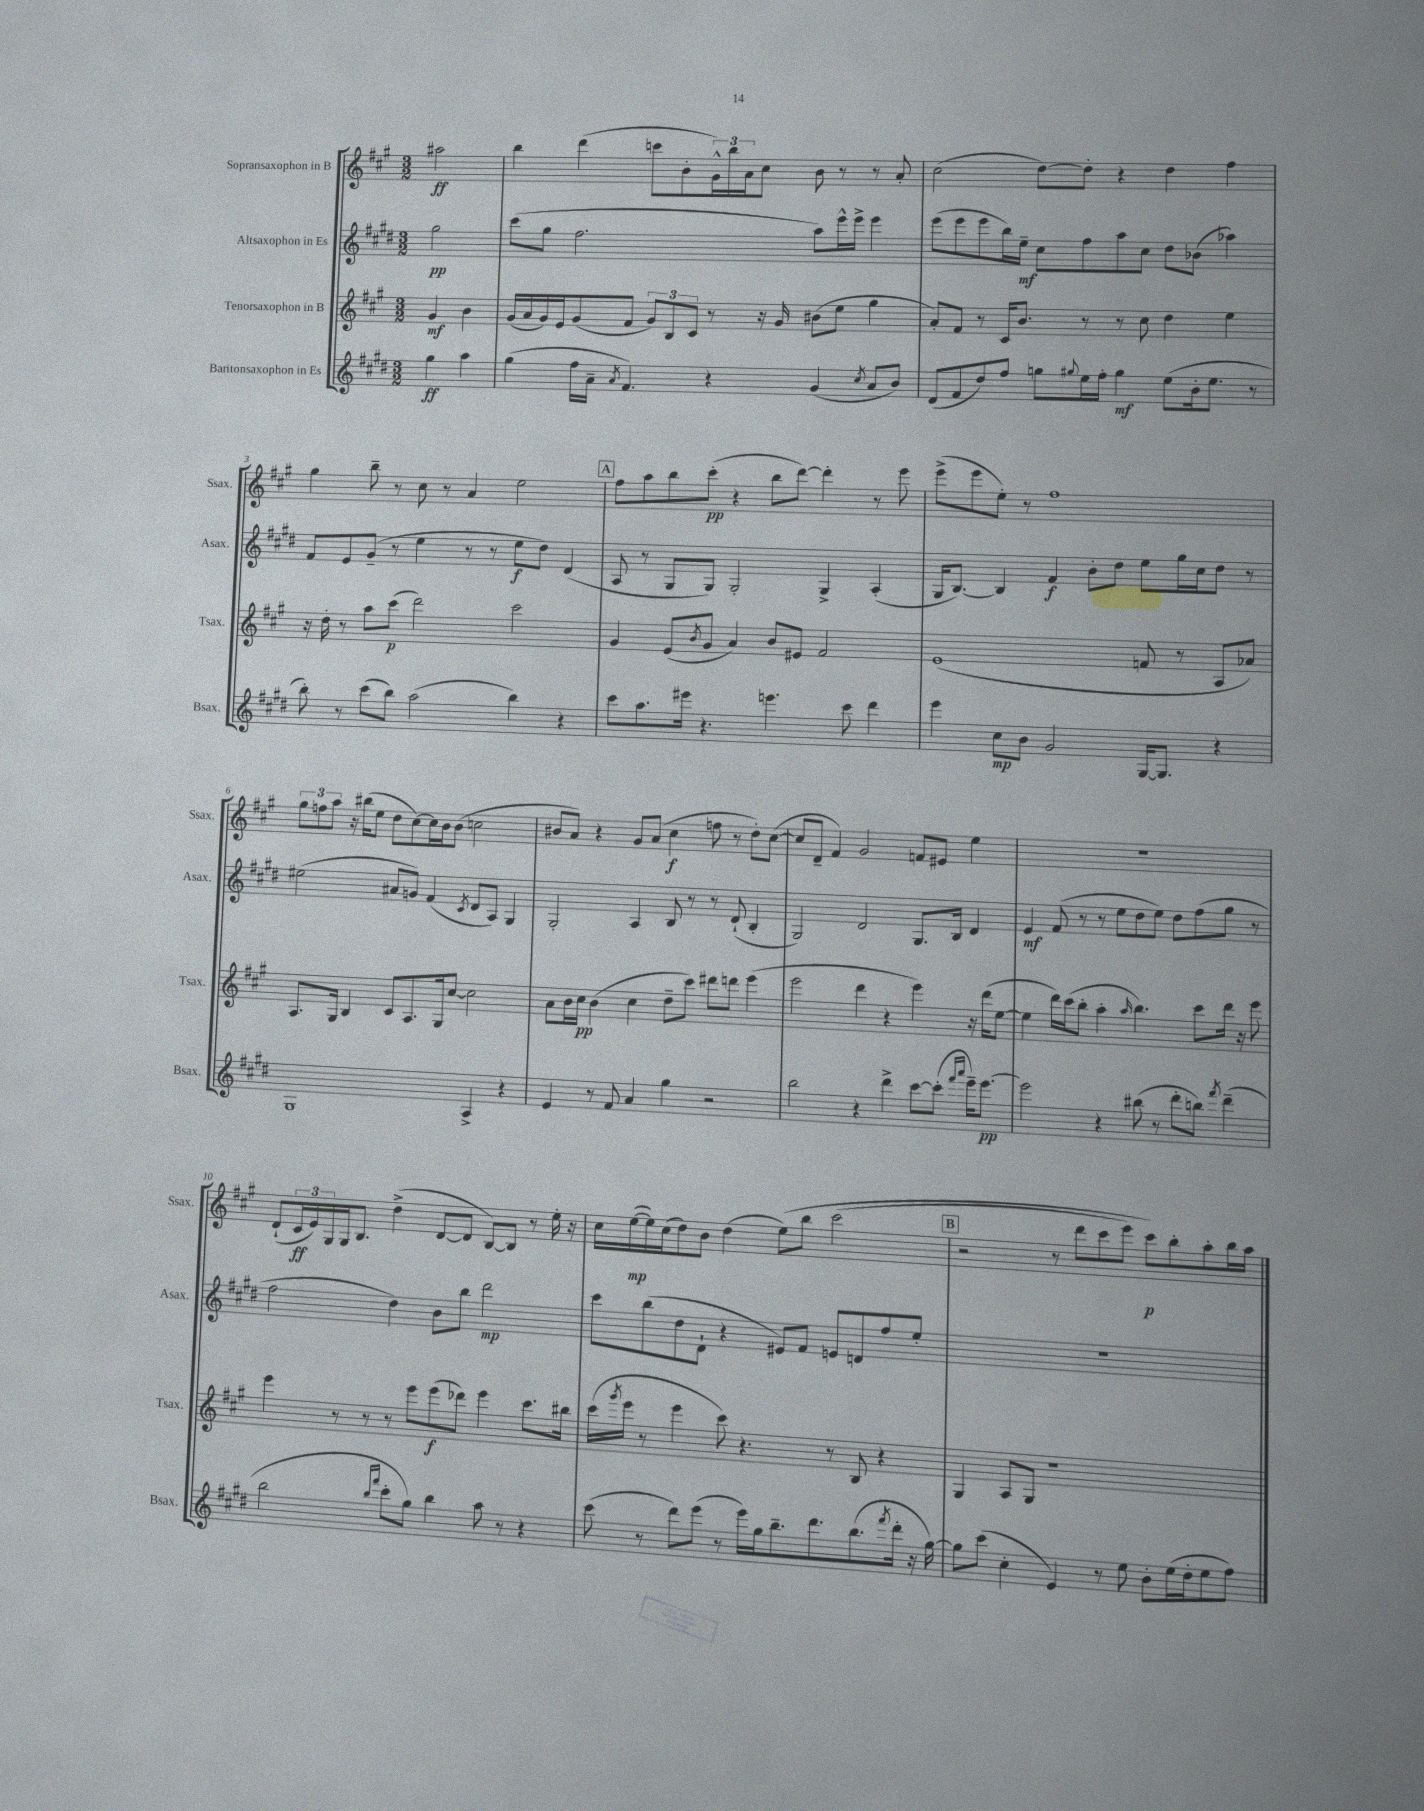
<<
\new StaffGroup <<
\new Staff = "s0" \with { instrumentName = "Sopransaxophon in B" shortInstrumentName = "Ssax." } {
    \clef treble \key a \major \numericTimeSignature \time 3/2 \partial 2
    ais''2\ff |
    b''4 d'''4( c'''8 b'8-. \tuplet 3/2 { gis'16-^) b''16 a'16 } cis''8 b'8 r8 r8 a'8-. |
    cis''2( d''8~) d''8-. r4 d''4 fis''4 |
    gis''4 b''8-- r8 cis''8 r8 a'4 e''2 |
    \mark \markup { \box "A" } fis''8 a''8 b''8 cis'''8-.\pp( r4 b''8 d'''8~) d'''4-. r8 e'''8 |
    e'''8->( e'''8 e''8-.) r8 fis''1 |
    \tuplet 3/2 { gis''8 f''8 a''8 } r16 bis''16( e''8 d''8 cis''8~) cis''16 b'16 b'8( c''2 |
    bis'8 a'8) r4 gis'8 a'8( cis''4\f f''8 r8 d''8-.) cis''8~( |
    cis''8 d'8-- fis'4) gis'2 f'8 eis'8 e''4 |
    R1. |
    d'8-!( \tuplet 3/2 { cis'16\ff e'16) gis16 } gis16 b8. d''4->( d'8~ d'8 b8~) b8 r8 e''16-. r16 |
    cis''16 e''16~\mp( e''16) cis''16( d''8) b'8 d''4( e''8)\( b''8 cis'''2( |
    \mark \markup { \box "B" } r2 r8 d'''8 cis'''8 e'''8) cis'''8\p\) b''8-. a''8-. b''16 a''16 \bar "|." |
}
\new Staff = "s1" \with { instrumentName = "Altsaxophon in Es" shortInstrumentName = "Asax." } {
    \clef treble \key e \major \numericTimeSignature \time 3/2 \partial 2
    gis''2\pp |
    cis'''8( gis''8 fis''2. a''8) e'''16-^ e'''16-> e'''4 |
    e'''8( e'''8 e'''8 b''16) e''16--\mf cis''8 fis''8 a''8 cis''8 dis''8 bes'8( aes''4) |
    fis'8 e'8 gis'8--( r8 e''4 r8 r8 e''8\f dis''8) dis'4( |
    \mark \markup { \box "A" } a8 r8 gis8 gis8) gis2-. gis4-> a4-.( |
    gis16 b8.~) b4 fis'4\f b'8-. dis''8 e''8 gis''16 cis''16 dis''8 r8 |
    eis''2( ais'8 g'8) fis'4( \acciaccatura { cis'8 } dis'8 a8) gis4 |
    gis2-. a4 b8 r8 r8 dis'8-!( b4-. |
    gis2) dis'2 gis8. b16 dis'4 |
    e'4\mf fis'8( r8 r8 e''8 dis''8 e''8) dis''8 fis''8( gis''8 r8 |
    fis''2 dis''4) b'8 b''8 dis'''2\mp |
    cis'''8 b''8( dis''8 dis'8-! r4 eis'8) fis'8 e'8 d'8 fis''8 e''8-. |
    \mark \markup { \box "B" } R1. \bar "|." |
}
\new Staff = "s2" \with { instrumentName = "Tenorsaxophon in B" shortInstrumentName = "Tsax." } {
    \clef treble \key a \major \numericTimeSignature \time 3/2 \partial 2
    gis'4\mf b'4 |
    gis'16( a'16 gis'16) e'16 gis'8( fis'8 \tuplet 3/2 { gis'8) b8 cis'8 } r8 r16 gis'16 bis'8( e''8 gis''4 |
    a'8-.) fis'8 r8 cis'16 b'8. r8 r8 cis''8 d''4 e''4 |
    r16 d''16-. r8 a''8 cis'''8\p( d'''2) cis'''2 |
    \mark \markup { \box "A" } gis'4 e'8( \acciaccatura { b'8 } gis'8 a'4) b'8 eis'8 fis'2 |
    e'1( f'8 r8 a8 aes'8) |
    a8. gis16 b4 cis'8 a8. gis16 cis''8~ cis''2 |
    a'8 b'16 cis''16\pp b'4( cis''4 d''8-- cis'''8) dis'''8 d'''8 e'''4( |
    e'''2 d'''4 r4 e'''4) r16 d'''16( e''8~ |
    e''4 d'''16) cis'''16( b''8-. a''4-. \grace { a''16 } b''4.) cis'''8 d'''16 r16 e'''8 |
    e'''4 r8 r8 r8 e'''8 e'''8\f( des'''8) e'''4 cis'''8. bis''16 |
    cis'''16( \acciaccatura { gis'''8 } e'''16 r8 e'''4 cis'''8) r4. r8 b8 r4 |
    \mark \markup { \box "B" } gis4 a8 gis8 r1 \bar "|." |
}
\new Staff = "s3" \with { instrumentName = "Baritonsaxophon in Es" shortInstrumentName = "Bsax." } {
    \clef treble \key e \major \numericTimeSignature \time 3/2 \partial 2
    gis''4\ff a''4 |
    gis''4( fis''16 a'16-- \acciaccatura { a'8 } fis'4.) r4 gis'4( \acciaccatura { cis''8 } a'8 b'8) |
    dis'8( fis'8 dis''8) fis''8 g''8 \appoggiatura { gis''8 } e''16 fis''16-. gis''4\mf e''8( b'16-. e''8. r8 |
    b''8-.) r8 cis'''8( b''8) a''2( b''4) r4 |
    \mark \markup { \box "A" } cis'''8 a''8. eis'''16 r4. e'''4. cis'''8 dis'''4 |
    e'''4 cis''8\mp b'8 gis'2 gis16~ gis8. r4 |
    gis1 a4-> r4 |
    e'4 r8 fis'8 a'4 gis''4 r2 |
    b''2 r4 dis'''4-> cis'''8~ cis'''8-.( \grace { fis'''16 a'''16 } e'''16--) e'''8.~\pp |
    e'''2 r4 bis''8( r8 dis'''8-. b''8) \acciaccatura { fis'''8 } dis'''4--( |
    b''2 \grace { b''16 fis'''16 } cis'''8-. gis''8) b''4 a''8 r8 r4 |
    cis'''8( r8 dis'''8) e'''8( r8 e'''16) gis''16 b''8.-- dis'''8. b''8.( \acciaccatura { fis'''8 } dis'''16-. r16 gis''16~) |
    \mark \markup { \box "B" } gis''8 cis'''8( cis''4-. e'4) r8 e''8 b'8-. e''16( dis''16-. e''8 fis''8) \bar "|." |
}
>>
>>
